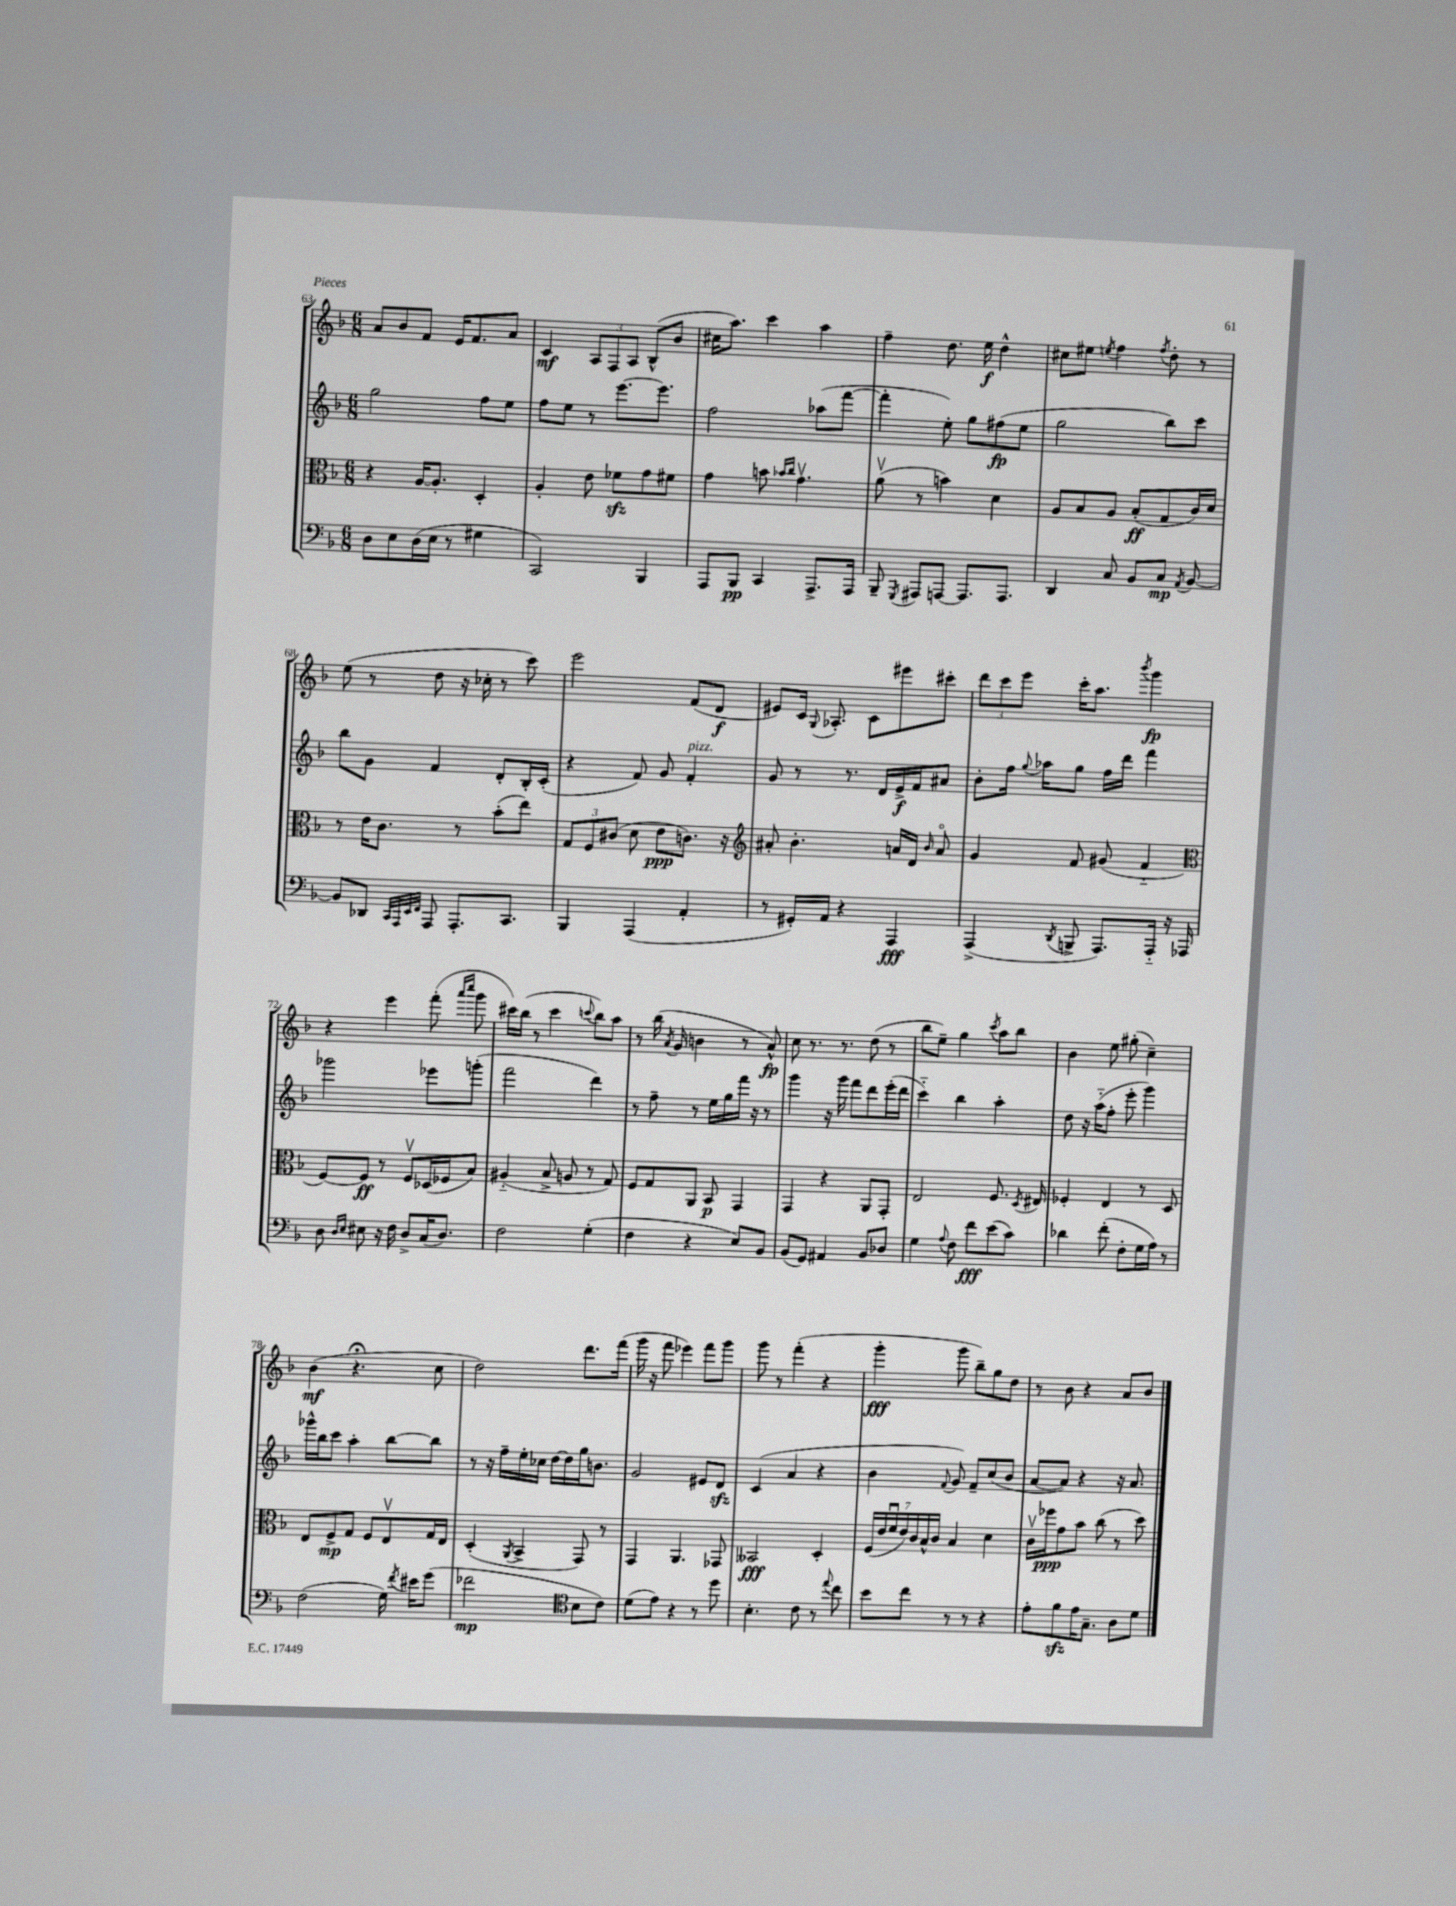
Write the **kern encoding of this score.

**kern	**kern	**kern	**kern
*staff4	*staff3	*staff2	*staff1
*clefF4	*clefC3	*clefG2	*clefG2
*k[b-]	*k[b-]	*k[b-]	*k[b-]
*M6/8	*M6/8	*M6/8	*M6/8
8D	4r	2gg	8a
8E	.	.	8b-
(16D	[16A	.	8f
16E	8.A']	.	.
8r	.	.	16e
.	.	.	8.f
4G#	4D'	8ff	.
.	.	8ee	8a
=	=	=	=
2CC)	4A'	8ff	4c
.	.	8ee	.
.	8e	8r	12A
.	.	.	12F
.	8f-	[8.eee	.
.	.	.	12A
4BBB-	8g	.	(8B-^^
.	.	8.eee]	.
.	8f#	.	8b-
=	=	=	=
8AAA	4g	2ff	16cc#
.	.	.	8.aa)
8BBB-	.	.	.
4CC	8b	.	4ccc
.	16qqb-	.	.
.	16qqcc	.	.
.	4.gv	.	.
8.AAA^	.	(8aa-	4aa
.	.	[8fff	.
16AAA	.	.	.
=	=	=	=
8BBB-~	(8av	4fff']	4ff~
8qGGG	.	.	.
8AAA#	8r	.	.
[8AAA	4b)	8ee')	8.dd
8.AAA]	.	8gg	.
.	.	.	16ee
.	4d	(8ff#	4dd^^
8.AAA	.	.	.
.	.	8ee	.
=	=	=	=
4DD	8A	2gg	8cc#
.	8B-	.	8ee#
.	.	.	8qee
8C	8A	.	4ff
8BB-	(8B-'	.	.
.	.	.	8qff
8C	8G	8bb-)	8dd'
8qAA	.	.	.
[8BB-	16c)	8ccc	8r
.	16d	.	.
=	=	=	=
8BB-]	8r	8bb-	(8ee
8DD-	16e	8g	8r
.	8.c	.	.
32qqCC	.	.	.
32qqAAA	.	.	.
32qqEE	.	.	.
32qqFF	.	.	.
8AAA	.	4f	8dd
8.AAA'	8r	.	16r
.	.	.	16cc-'
.	(8b-'	8d'	8r
8.CC	.	.	.
.	8ee)	16B-'	8ccc)
.	.	(16c'	.
=	=	=	=
4BBB-	12G	4r	2eee
.	12F	.	.
.	(12c#	.	.
(4AAA	8d	8f)	.
.	8e	8g	.
4AA'	8.c)	4f'	(8f
.	.	.	8d
.	16r	.	.
=	=	=	=
*	*clefG2	*	*
8r	8a#'	8g	8e#)
16GG#')	4.b-'	8r	16c
.	.	.	8qqG
16AA	.	.	8.A-'
4r	.	8.r	.
.	.	.	8c
.	.	16d	.
4AAA	16a	16e^	8eee#
.	16d	16f	.
.	16qqb-	.	.
.	8ao	8a#	8ccc#'
=	=	=	=
(4AAA^	4g	8b-'	12ddd
.	.	.	12ccc
.	.	16ff	.
.	.	.	12eee
.	.	8qqgg	.
.	.	16aa-	.
8qDD	.	.	.
8BBB^	8f	8gg	16ccc'
.	.	.	8.aa
8.AAA)	(8g#	16ff	.
.	.	16ddd	.
.	.	.	8qbbb-
.	4f'~	4fff	4ggg
16AAA'~	.	.	.
16r	.	.	.
16AAA-	.	.	.
=	=	=	=
*	*clefC3	*	*
8D	[8F)	2ggg-	4r
16qqD	.	.	.
16qqE	.	.	.
8E#	8F]	.	.
16r	8r	.	4eee
16F	.	.	.
8D^	8Fv	.	.
(16C	(16D-	8eee-	(8fff'
8.D)	16F-	.	.
.	.	.	16qqaaa
.	.	.	16qqcccc
.	8B-)	(8ggg'	8ggg
=	=	=	=
2F	(4A#'~	2fff	16ccc#)
.	.	.	(16bb-
.	.	.	8r
.	8B-^	.	4ccc#
.	8A	.	.
.	.	.	8qqccc
(4G'	8r	4ddd)	8bb-)
.	8G)	.	8aa
=	=	=	=
4F	8F	8r	8r
.	8G	8ff~	(16bb-
.	.	.	8qa
.	.	.	16g
4r	8AA	8r	4b
.	8BB-	16ee	.
.	.	16gg	.
8E)	4GG	16fff	8r
.	.	16r	.
8BB-	.	8r	8a^^)
=	=	=	=
(8BB-	4GG	4ggg	8cc
8GG)	.	.	8.r
4AA#	4r	16r	.
.	.	16ggg	8.r
.	.	8fff	.
8BB-	8AA	8ddd	(8dd
8D-	8GG'	(16eee'	8r
.	.	16ddd	.
=	=	=	=
4G	2E	4ccc'~)	8bb-
.	.	.	8ee~)
8qqA	.	.	.
8F	.	4bb-	4gg
8f	.	.	.
.	.	.	8qccc
(8e	8.F	4aa'	8aa
8c)	.	.	8bb-
.	8qD	.	.
.	16E#	.	.
=	=	=	=
4d-	4F-'	8dd	4b-
.	.	16r	.
.	.	(16aa'~	.
(8f'	4E	8ff'	8ee
8F'	.	8eee'	(8gg#'
16G	8r	4ggg)	4cc~)
16A)	.	.	.
8r	8D	.	.
=	=	=	=
(2F	8E	16ggg-^^	(4b-
.	.	16bb-	.
.	8F^	8ccc	.
.	8G	4aa'	4.r;
.	8F	.	.
16G)	8Ev	[8bb-	.
8qf	.	.	.
16e#	.	.	.
(8g	16G	8bb-]	8cc
.	16E	.	.
=	=	=	=
2f-	(4D'	8r	2dd)
.	.	16r	.
.	.	16ff~	.
.	8qAA	.	.
.	4BB-^	16ee'	.
.	.	16cc-	.
.	.	[16dd	.
.	.	16dd]	.
*clefC4	*	*	*
8B-	8GG)	16gg	8.ddd
.	.	8.b	.
8c)	8r	.	.
.	.	.	(16fff
=	=	=	=
(8d	4GG	2g	16ggg
.	.	.	16r
8e)	.	.	8fff
4r	4.AA	.	4eee-)
8r	.	8e#	8fff
8dd	8GG-	8d	8ggg
=	=	=	=
4.B-'	2BB--	(4c	8ggg
.	.	.	8r
.	.	4a	(4fff'
8c	.	.	.
8r	4D'	4r	4r
8qqee	.	.	.
8cc	.	.	.
=	=	=	=
8b-	(28F	4b-	4ggg'
.	28e	.	.
.	28fu	.	.
.	28e)	.	.
8cc	.	.	.
.	28c	.	.
.	28B-^^	.	.
.	28c	.	.
.	.	8qqf	.
8r	4B-	8g)	8ggg
8r	.	8f~	8bb-~)
4r	4d	(8cc	8gg
.	.	8b-	8dd
=	=	=	=
8e'	16cv	[8a	8r
.	16ff-	.	.
8f	8g	8a])	8b-
16e	8b-	4r	4r
8.G~	.	.	.
.	(8cc	.	.
8A	8r	16r	8a
.	.	8.a	.
8d	8dd)	.	8b-
==	==	==	==
*-	*-	*-	*-
